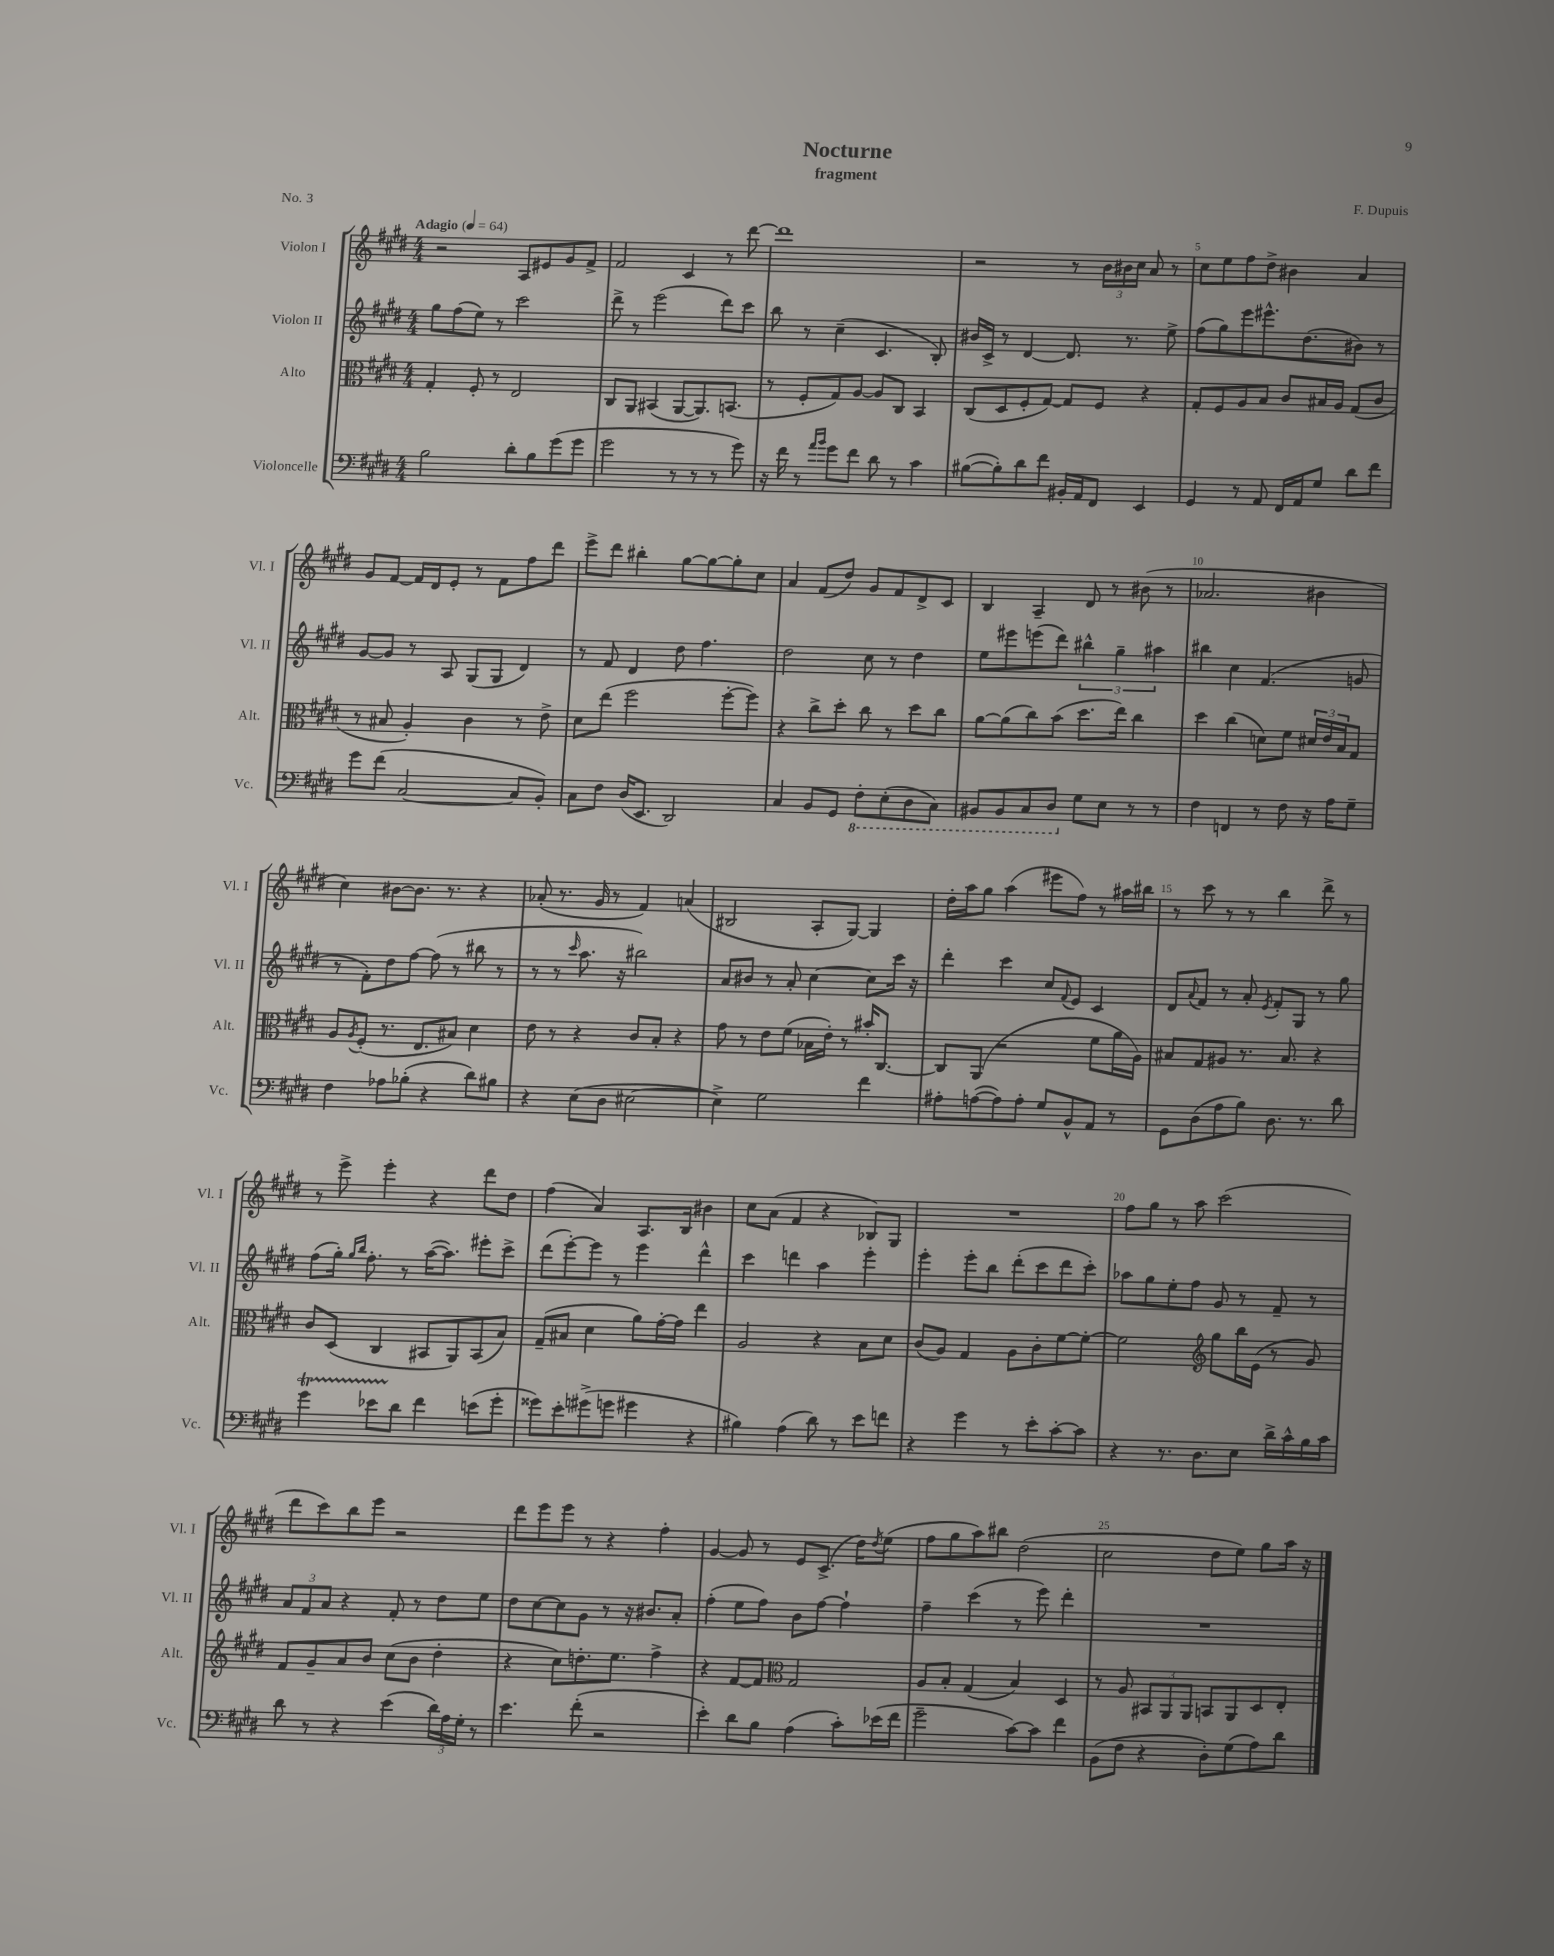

**kern	**kern	**kern	**kern
*staff4	*staff3	*staff2	*staff1
*clefF4	*clefC3	*clefG2	*clefG2
*k[f#c#g#d#]	*k[f#c#g#d#]	*k[f#c#g#d#]	*k[f#c#g#d#]
*M4/4	*M4/4	*M4/4	*M4/4
*MM64	*MM64	*MM64	*MM64
2B	4G#'	8gg#	2r
.	.	(8ff#	.
.	8F#'	8ee)	.
.	8r	8r	.
8d#'	2E	2ccc#	8A
8B	.	.	8e#
(8g#	.	.	8g#
8g#	.	.	8f#^
=	=	=	=
2g#	8C#	8ddd#^	2f#
.	8AA	8r	.
.	(4BB#	(2eee	.
8r	[8AA	.	4c#
8r	8.AA])	.	.
8r	.	8ddd#)	8r
.	(8.BB	.	.
8g#)	.	8ccc#	[8ddd#
=	=	=	=
16r	8r	8bb	1ddd#]
16f#	.	.	.
8r	8F#'	8r	.
16qqa	.	.	.
16qqb	.	.	.
8g#	8G#)	(4cc#~	.
8f#	[8A	.	.
8d#	8A]	4.c#	.
8r	8C#	.	.
4c#	4BB	.	.
.	.	8B')	.
=	=	=	=
([8B#	(8C#	16b#	2r
.	.	16c#^	.
8B#'])	8D#	8r	.
8d#	8F#'	[4d#	.
8f#	[8G#)	.	.
16BB#'	8G#]	8.d#]	8r
16AA	.	.	.
8FF#	8F#	.	24b
.	.	.	24b#
.	.	8.r	.
.	.	.	24cc#
4EE	4r	.	8a
.	.	8ee^	8r
=	=	=	=
4GG#	8G#'	(8ff#	8cc#
.	8F#	8gg#)	8ee
8r	8A	8eee	8ff#
8AA	8B	8.eee#^^	8dd#^
16FF#	8c#	.	4b#
16AA	.	(8.dd#	.
8G#	16B#	.	.
.	16A	.	.
8d#	(8G#	8b#)	4a
8f#	8c#	8r	.
=	=	=	=
8g#	8r	[8g#	8g#
(8f#	8B#	8g#]	[8f#
[2C#	4A')	8r	16f#]
.	.	.	16d#
.	.	8A	8e'
.	4c#	(8G#	8r
.	.	8G#	8f#
8C#]	8r	4d#)	8ff#
8BB')	8e^	.	8ddd#
=	=	=	=
8C#	8d#	8r	8eee^
8F#	(8ee	8f#	8ddd#
(16D#	2ff#	4d#	4bb#'
8.EE	.	.	.
2DD#)	.	8dd#	[8gg#
.	.	4.ff#	8gg#_
.	[8ff#'	.	8gg#']
.	8ff#])	.	8cc#
=	=	=	=
4C#	4r	2dd#	4a
8BB	8cc#^	.	(8f#
8GG#	8dd#'	.	8dd#)
8FF#'	8cc#	8cc#	8g#
(8EE'	8r	8r	8f#
8DD#	8dd#	4dd#	8d#^
8CC#)	8cc#	.	8c#
=	=	=	=
8BBB#	[8a	8ee	4B
8BBB#	(8a]	8eee#	.
8CC#	8cc#)	(8eee	4A~
8DD#	(8b	8ddd#)	.
8G#	8.dd#	6bb#^^	8d#
8E	.	.	8r
.	.	6gg#~	.
.	16ee)	.	.
8r	4cc#	.	(8b#
.	.	6aa#	.
8r	.	.	8r
=	=	=	=
4F#	4dd#	4bb#	2.a-
4FF	(4cc#	4cc#	.
8r	8d)	(4.f#	.
8F#	8f#	.	.
16r	24d#	.	4b#
.	24e	.	.
16A	.	.	.
.	24B	.	.
8G#~	8G#	8g	.
=	=	=	=
4F#	8A	8r	4cc#)
.	8qA	.	.
.	(8F#'	8f#')	.
8A-	8.r	8dd#	[8b#
(8B-'	.	[8ff#	8.b#]
.	8.E	.	.
4r	.	(8ff#]	.
.	.	.	8.r
.	8B#)	8r	.
8d#)	4d#	8bb#	4r
8B#	.	8r	.
=	=	=	=
4r	8e	8r	(8a-'
.	8r	8r	8.r
.	.	16qqccc#	.
(8E	4r	8.aa	.
.	.	.	16g#
8D#	.	.	8r
.	.	16r	.
[2E#	8c#	2bb#)	4f#)
.	8B'	.	.
.	4r	.	(4a
=	=	=	=
4E#^])	8g#	8a	2B#
.	8r	8b#	.
2G#	8e	8r	.
.	(8f#	8a'	.
.	16B-	[4cc#	8A'
.	16e')	.	.
.	8r	.	[8G#)
4f#	16b#'	8cc#]	4G#]
.	[8.C#	.	.
.	.	16ccc#	.
.	.	16r	.
=	=	=	=
8A#'	8C#]	4ddd#'	16dd#'
.	.	.	16aa
([8A	(8AA	.	8gg#
8A])	2r	4ccc#	(4aa
8A'	.	.	.
8G#	.	8cc#	8eee#
.	.	8qqf#	.
8BB^^	.	8e	8ff#)
8AA	8f#	4c#	8r
8r	16a	.	16aa#
.	16A)	.	16bb#
=	=	=	=
8GG#	8B#	8d#	8r
.	.	8qqa	.
(8D#	8G#	8f#	8ccc#
8A	8A#	8r	8r
8B)	8.r	8a'	8r
.	.	8qe	.
8.D#	.	8f#'	4bb
.	8.B#	.	.
.	.	8G#	.
8.r	.	.	.
.	4r	8r	8ddd#^
8d#	.	8gg#	8r
=	=	=	=
4g#	8c#	(8ff#	8r
.	(8D#	16gg#')	8eee^
.	.	16qqgg#	.
.	.	16qqbb	.
.	.	8.ff#'	.
8e-	4C#	.	4eee'
8d#	.	8r	.
4f#	8BB#	([16aa	4r
.	.	8.aa])	.
.	8AA)	.	.
(8e	(8BB#	8eee#'	8ddd#
8g#'	8B)	8ccc#^	8dd#
=	=	=	=
8g##)	(8G#~	(8ddd#	(4ff#
8e'	8B#	[8eee')	.
(8g#^	4d#	8eee]	4a)
8g	.	8r	.
4g#	8a)	4eee	8.A
.	[16g#'	.	.
.	16g#]	.	16B
4r	4ee	4ddd#^^	4b#
=	=	=	=
4B#)	2A	4ccc#	8cc#
.	.	.	(8a
(4A	.	4ddd	4f#
8d#)	4r	4aa	4r
8r	.	.	.
8e	8B	4eee'	8B-)
8f	8d#	.	8G#
=	=	=	=
4r	(8c#	4eee'	1r
.	8A)	.	.
4g#	4G#	8eee'	.
.	.	8bb	.
8r	8A	(8ddd#'	.
8e'	8c#'	8ccc#	.
[8c#'	[8f#	8ddd#	.
8c#]	8f#'_	8ccc#')	.
=	=	=	=
4r	2f#]	8aa-	8ff#
.	.	8gg#	8gg#
8.r	.	8ee'	8r
.	.	8ff#	8aa
8.D#	.	.	.
*	*clefG2	*	*
.	8gg#	8g#	(2ccc#
8E	16bb	8r	.
.	(16e	.	.
16d#^	8r	8f#~	.
16c#^^	.	.	.
16B	8g#)	8r	.
16c#	.	.	.
=	=	=	=
8d#	8f#	12a	8ddd#
.	.	12f#	.
8r	8g#~	.	8ccc#)
.	.	12a	.
4r	8a	4r	8bb
.	8b	.	8eee
(4e	(8cc#	8f#'	2r
.	8b	8r	.
24d#)	4dd#'	8dd#	.
24A	.	.	.
24G#'	.	.	.
8r	.	8ee	.
=	=	=	=
4.e	4r	8dd#	8ddd#
.	.	[8cc#	8eee
.	8cc#)	8cc#]	8eee
(8f#'	8.dd'	8g#	8r
2r	.	8r	4r
.	8.ee	.	.
.	.	16r	.
.	.	8.b#	.
.	4ff#^	.	4ff#'
.	.	8a'	.
=	=	=	=
4e')	4r	(4ff#'	[4g#
8d#	[8f#	8ee	8g#]
8B	8f#]	8ff#)	8r
*	*clefC3	*	*
(4A	2G#	8b	8e
.	.	[8ff#	(8.c#^
8c#')	.	4ff#`]	.
.	.	.	16dd#)
.	.	.	8qdd#
(16e-	.	.	(8ee
16f#	.	.	.
=	=	=	=
2g#~	8A	4ff#~	8ff#
.	8B'	.	8gg#
.	(4G#	(4ccc#	8aa)
.	.	.	8bb#
[8c#)	4B)	8r	(2dd#
8c#]	.	8eee)	.
4f#	4D#	4ddd#'	.
=	=	=	=
(8BB	8r	1r	2cc#
8F#	8A	.	.
4r	12BB#	.	.
.	12AA	.	.
.	12AA	.	.
8D#')	8BB	.	8dd#
(8G#	8AA	.	8ee)
8A)	8D#	.	8gg#
8d#	8E'	.	16aa
.	.	.	16r
==	==	==	==
*-	*-	*-	*-
